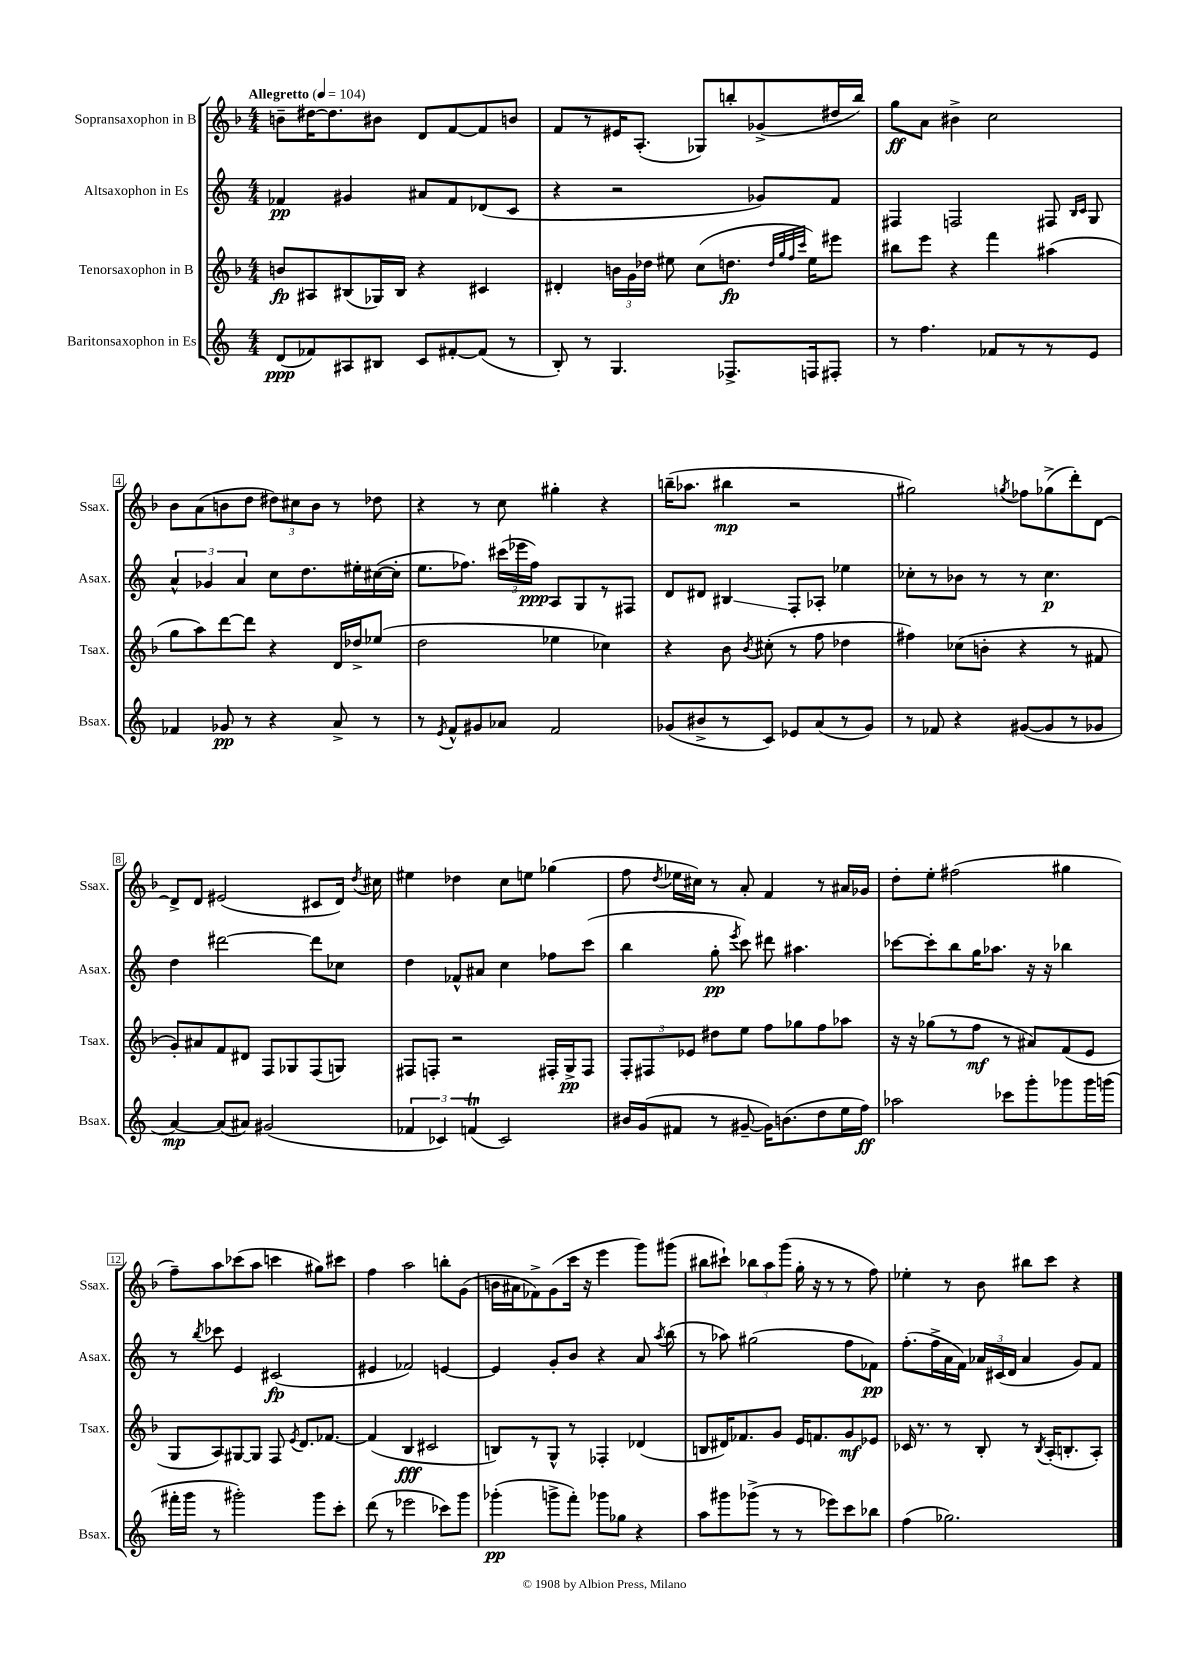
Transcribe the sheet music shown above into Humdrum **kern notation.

**kern	**kern	**kern	**kern
*staff4	*staff3	*staff2	*staff1
*clefG2	*clefG2	*clefG2	*clefG2
*k[]	*k[b-]	*k[]	*k[b-]
*M4/4	*M4/4	*M4/4	*M4/4
*MM104	*MM104	*MM104	*MM104
(8d/L	8b/L	4f-/	8b~\L
8f-/)	8A#/	.	[16dd#\K
.	.	.	8.dd#\]
8A#/	(8B#/	4g#/	.
8B#/J	16G-/L)	.	8b#\J
.	16B#/JJ	.	.
8c/L	4r	8a#/L	8d/L
[8f#'/	.	8f-/	[8f/
(8f#/]J	4c#/	(8d-/	8f/]
8r	.	8c/J	8b/J
=	=	=	=
8B'/)	4d#'/	4r	8f/L
8r	.	.	8r
4.G/	24b\LL	2r	16e#/K
.	24g\	.	.
.	.	.	(8.A'/J
.	24dd-\JJ	.	.
.	8ee#\	.	.
.	(8cc\L	.	8G-/L)
8.F-^/L	8.dd\J	.	8bb'/
.	.	8g-/L)	(8g-^/
.	32qqdd/LLL	.	.
.	32qqgg/	.	.
.	32qqff/	.	.
.	32qqccc/JJJ	.	.
16F/k	16ee#\LK)	.	.
8F#'/J	8eee#\J	8f/J	16dd#/L
.	.	.	16bb/JJ)
=	=	=	=
8r	8bb#\L	4F#/	8gg\L
4.ff\	8eee\J	.	8a\J
.	4r	2F/	4b#^\
8f-/L	4fff\	.	2cc\
8r	.	.	.
8r	(4aa#\	8F#/	.
.	.	16qqB/LL	.
.	.	16qqc/JJ	.
8e/J	.	8G/	.
=	=	=	=
4f-/	8gg\L	6a^^/	8b-\L
.	8aa\)	.	(8a\
.	.	6g-/	.
8g-/	[8ddd\	.	8b\
.	.	6a/	.
8r	8ddd\]J	.	8dd\J
4r	4r	8cc\L	12dd#\L)
.	.	.	12cc#\
.	.	8.dd\	.
.	.	.	12b\J
8a^/	16d/LL	.	8r
.	16dd-^/J	16ee#'\L	.
8r	(8ee-/J	([16cc#\	8dd-\
.	.	16cc#'\]JJ	.
=	=	=	=
8r	2dd\	8.ee\L	4r
8qe/	.	.	.
8f^^/L	.	.	.
.	.	8.ff-\J)	.
8g#/	.	.	8r
8a-/J	.	(24ccc#\LL	8cc\
.	.	24eee-\	.
.	.	24ff-\JJ)	.
2f/	4ee-\	8A/L	4gg#'\
.	.	8G/	.
.	4cc-\)	8r	4r
.	.	8F#/J	.
=	=	=	=
(8g-/L	4r	8d/L	(16bb~\LK
.	.	.	8.aa-\J
8b#^/	.	8d#/J	.
8r	8b-\	4B#/	4bb#\
.	8qb-/	.	.
8c/J)	(8cc#'\	.	.
8e-/L	8r	8F'/L	2r
(8a/	8ff\	8A-'/J	.
8r	4dd-\	4ee-\	.
8g-/J)	.	.	.
=	=	=	=
8r	4ff#\)	8cc-'\L	2gg#\)
8f-/	.	8r	.
4r	(8cc-\L	8b-\J	.
.	8b'\J	8r	.
.	.	.	8qgg/
([8g#/L	4r	8r	8ff-\L
8g#/]	.	4.cc-\	(8gg-^\
8r	8r	.	8ddd'\)
8g-/J	8f#/	.	[8d\J
=	=	=	=
[4a/)	8g'/L)	4dd\	8d^/]L
.	8a#/	.	8d/J
(8a/]L	8f/	[2ddd#\	(2e#/
8a#/J)	8d#/J	.	.
(2g#/	8F/L	.	.
.	8G-/	.	.
.	(8F/	8ddd#\]L	8c#/L
.	8G/J)	8cc-\J	16d/Jk)
.	.	.	8qdd/
.	.	.	16cc#\
=	=	=	=
6f-/	8F#/L	4dd\	4ee#\
.	8F'/J	.	.
6c-/)	.	.	.
.	2r	8f-^^/L	4dd-\
(6f/	.	.	.
.	.	8a#/J	.
2c-/)	.	4cc\	8cc\L
.	.	.	8ee\J
.	16F#'/LL	8ff-\L	(4gg-\
.	16G^/J	.	.
.	8F#/J	(8ccc\J	.
=	=	=	=
16b#/LL	12F'/L	4bb\	8ff\
(16g/J	.	.	.
.	12F#/	.	.
.	.	.	8qdd/
8f#/J	.	.	16ee-\LL
.	12e-/J	.	.
.	.	.	16cc#\JJ)
8r	8dd#\L	8gg'\	8r
.	.	8qeee/	.
[8g#~/	8ee\J	8ccc\)	8a'/
16g#\]LK)	8ff\L	8ddd#\	4f/
(8.b\	.	.	.
.	8gg-\	4.aa#\	.
8dd\	8ff\	.	8r
16ee\L	8aa-\J	.	16a#/LL
16ff\JJ)	.	.	16g-/JJ
=	=	=	=
2aa-\	16r	[8ccc-\L	8dd'\L
.	16r	.	.
.	(8gg-\L	8ccc-'\]	8ee'\J
.	8r	8bb\	(2ff#\
.	8ff\J	16gg\K	.
.	.	8.aa-\J	.
8ccc-\L	8r	.	.
8ggg'\	8a#/L)	16r	.
.	.	16r	.
8ggg-\	(8f/	4bb-\	4gg#\
16ggg-\L	8e/J	.	.
(16ggg\JJ	.	.	.
=	=	=	=
16fff#'\LL	8G/L	8r	8ff~\L)
16ggg\JJ	.	.	.
.	.	8qbb/	.
8r	8A/)	8ccc-\	8aa\
2ggg#'\)	[8G#/	4e/	(8ccc-\
.	8G#/]J	.	8aa\J
.	8F/	(2c#/	4ccc\
.	8qe/	.	.
.	8.d/L	.	.
8ggg#\L	.	.	8gg#\L)
.	[8.f-/J	.	.
8ccc'\J	.	.	8ccc#\J
=	=	=	=
(8ddd\	(4f-/]	4e#/	4ff\
8r	.	.	.
2eee-\	4B-/	2f-/)	2aa\
.	2c#/	.	.
8ccc-\L)	.	[4e/	8bb'\L
8ggg\J	.	.	(8g\J
=	=	=	=
(4ggg-'\	8B/L)	4e/]	16b\LL
.	.	.	16a#\J
.	8r	.	8f-^\)
8ggg^\L	8G^^/J	8g'/L	(8g\
8fff'\J)	8r	8b/J	16ccc\Jk
.	.	.	16r
8ggg-\L	4F-'/	4r	4eee\
8gg-\J	.	.	.
4r	(4d-/	8a/	8ggg\L)
.	.	8qaa/	.
.	.	(8bb\	(8ggg#\J
=	=	=	=
8aa\L	8B/L	8r	8bb#\L
8ggg#\	16d#/K)	8aa-\)	8ccc#`\J)
.	8.f-/	.	.
(8ggg-^\J	.	(2gg#\	12bb-\L
.	.	.	12aa\
8r	8g/J	.	.
.	.	.	(12ggg\J
8r	16e/LK	.	16gg'\
.	8.f/	.	16r
8eee-\L)	.	.	8r
8ccc\	8g/	8ff\L	8r
8bb-\J	8e-/J	8f-\J)	8ff\)
=	=	=	=
(4ff\	16c-/	(8.ff'\L	4ee-'\
.	8.r	.	.
.	.	16ff^\L	.
2.gg-\)	8r	16a\	8r
.	.	16f\JJ)	.
.	8B-'/	24a-/LL	8b-\
.	.	(24c#/	.
.	.	24d/JJ	.
.	8r	4a-/	8bb#\L
.	8qB-/	.	.
.	(16A'/LK	.	8ccc\J
.	8.B'/	.	.
.	.	8g/L)	4r
.	8A'/J)	8f/J	.
==	==	==	==
*-	*-	*-	*-
